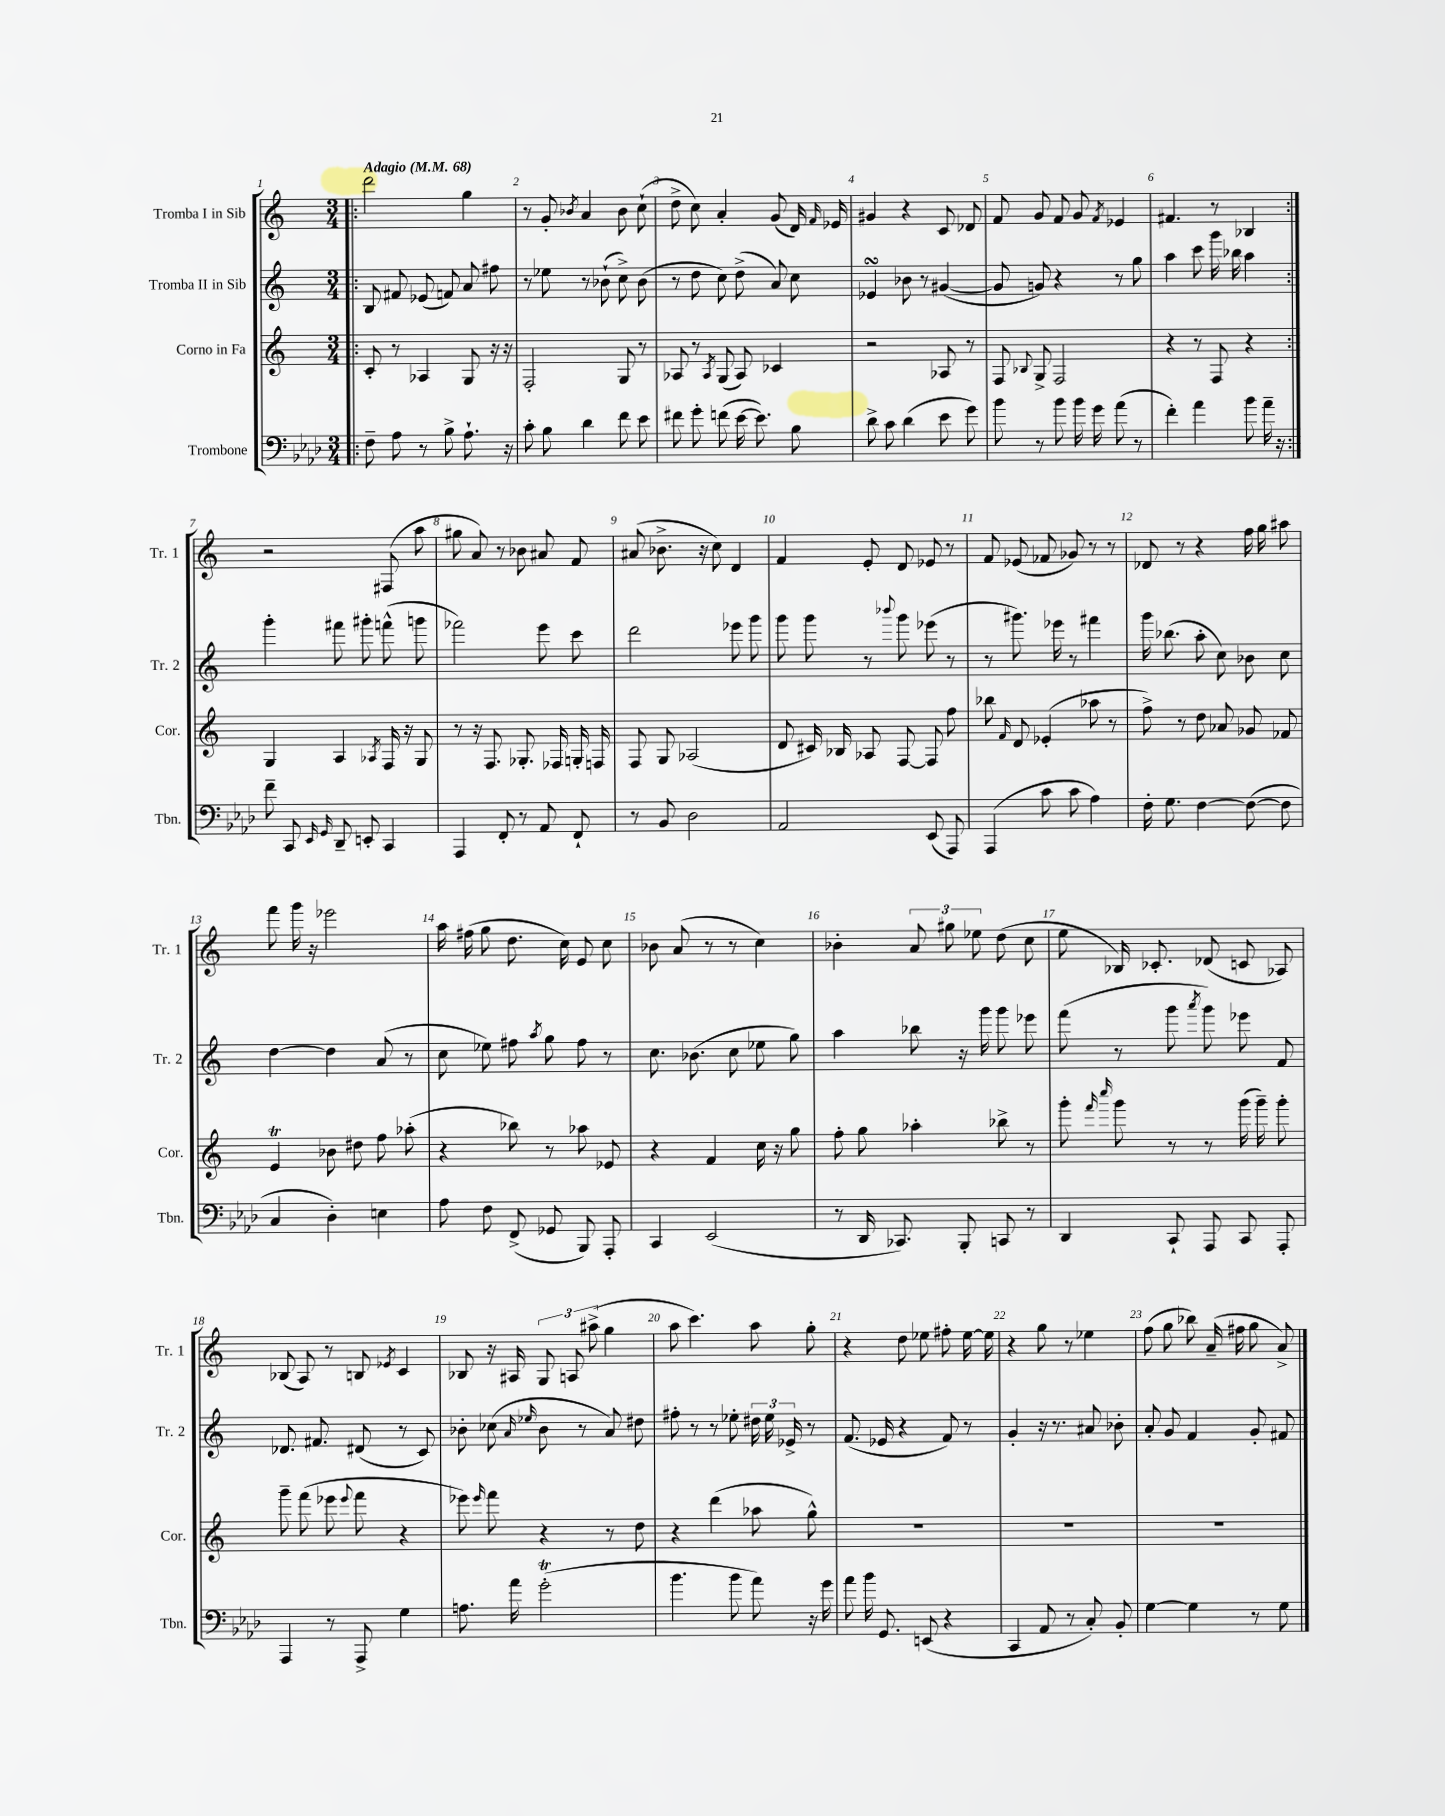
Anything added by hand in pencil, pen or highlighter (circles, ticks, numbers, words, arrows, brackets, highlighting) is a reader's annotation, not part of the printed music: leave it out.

**kern	**kern	**kern	**kern
*staff4	*staff3	*staff2	*staff1
*clefF4	*clefG2	*clefG2	*clefG2
*k[b-e-a-d-]	*k[]	*k[]	*k[]
*M3/4	*M3/4	*M3/4	*M3/4
*MM68	*MM68	*MM68	*MM68
=!|:	=!|:	=!|:	=!|:
8F~	8c'	8B	2ddd
8A-	8r	8f#	.
8r	4A-	(8e-	.
8B-^	.	8f)	.
8.A-`	8G	8a	4gg
.	16r	8ff#	.
16r	16r	.	.
=	=	=	=
8c'	2F'	8r	8r
8B-	.	8ee-	8g'
.	.	.	8qb-
4d-	.	8r	4a
.	.	(8b-`	.
8f	8G	8cc^)	8b-
8e-	8r	(8b-	(8cc`
=	=	=	=
8f#	8A-	8r	8dd^
8g'	8r	8dd	8cc)
.	8qA-	.	.
(8f	(8G	8cc)	4a'
[16e-	8A-)	(8dd^	.
8.e-])	.	.	.
.	4c-	8a)	(8g
8B-	.	8cc	16d)
.	.	.	16qqf
.	.	.	16e-
=	=	=	=
8d-^	2r	4e-	4g#
8c	.	.	.
(4d-	.	8b-	4r
.	.	8r	.
8e-	8A-	([4g#	8c
8g)	8r	.	8d-
=	=	=	=
8b-	8F	8g#]	8f
.	8qqB-	.	.
8r	8G^	8g)	8g
8b-	2F	4r	8f
16b-	.	.	8g
16g	.	.	.
.	.	.	8qf
(8a-	.	8r	4e-
8r	.	8gg	.
=	=	=	=
4f')	4r	4aa	4.f#
4a-	8r	8ccc	.
.	8F	16ggg	8r
.	.	16bb-	.
8b-	4r	4aa	4B-
16a-~	.	.	.
16r	.	.	.
=:|!	=:|!	=:|!	=:|!
8f~	4G	4ggg'	2r
8CC	.	.	.
16qqEE-	.	.	.
16qqGG	.	.	.
8DD-~	4A	8fff#	.
8EE'	.	8ggg#'	.
.	8qA-	.	.
4CC	16F	(8fff^^	(8F#
.	16r	.	.
.	8G	8ggg	8aa
=	=	=	=
4AAA-	8r	2fff-)	8gg#
.	16r	.	8a)
.	8.F	.	.
8FF'	.	.	8r
8r	8.G-'	.	8b-
8AA-	.	8eee	8a#
.	16F-	.	.
8FF`	16G'	8ccc	8f
.	16F	.	.
=	=	=	=
8r	8F	2ddd	(8a#
8BB-	8G	.	8.b-^
2D-	(2A-	.	.
.	.	.	16r
.	.	.	8cc)
.	.	8eee-	4d
.	.	8ggg	.
=	=	=	=
2AA-	8d	8ggg	4f
.	16c#)	8ggg	.
.	16B-	.	.
.	8A-	8r	8e'
.	.	8qqbbb-	.
.	[8F	8ggg	8d
(8EE-	8F]	(8eee-	8e-
8AAA-)	8ff	8r	8r
=	=	=	=
(4AAA-	8bb-	8r	8f
.	16qqf	.	.
.	8d	8.ggg#)	(8e-
8c	(4e-'	.	8f-
.	.	16eee-	.
8c	.	8r	8g-)
4A-)	8aa-	4fff#	8r
.	8r	.	8r
=	=	=	=
16F'	8ff^)	16ggg	8d-
8.G	.	(8.bb-	.
.	8r	.	8r
[4F	8dd	8aa'	4r
.	8a-	8cc)	.
(8F_	8g-	8b-	16ff
.	.	.	16gg
8F]	8f-	8cc	8aa#
=	=	=	=
4C	4e	[4dd	8fff
.	.	.	16ggg
.	.	.	16r
4D-')	8b-	4dd]	2eee-
.	8dd#	.	.
4E	8ff	(8a	.
.	(8aa-'	8r	.
=	=	=	=
8A-	4r	8cc	16aa
.	.	.	(16ff#
8F	.	8ee-)	8gg
(8FF^	8bb-)	8ff#	8.dd
.	.	8qaa	.
8GG-	8r	8gg	.
.	.	.	16cc)
8BBB-)	8aa-	8ff#	8e
8AAA-'	8e-	8r	8cc
=	=	=	=
4CC	4r	8.cc	8b-
.	.	.	(8a
.	.	(8.b-	.
(2EE-	4f	.	8r
.	.	8cc	8r
.	16cc	8ee-	4cc)
.	16r	.	.
.	8gg	8gg)	.
=	=	=	=
8r	8ff'	4aa	4b-'
16DD-	8gg	.	.
8.CC-)	.	.	.
.	4aa-'	8bb-	12a
.	.	.	12gg#
8BBB-'	.	16r	.
.	.	.	12ee-
.	.	16ggg	.
8CC	8bb-^	8ggg	(8dd
8r	8r	8eee-	8cc
=	=	=	=
4DD-	8ggg'	(8fff	8ee
.	16qqfff	.	.
.	16qqcccc	.	.
.	8ggg	8r	16B-)
.	.	.	8.c-'
8CC`	8r	8ggg	.
.	.	8qaaa	.
8AAA-	8r	8ggg)	(8d-
8CC	(16ggg	8eee-	8c
.	16ggg~)	.	.
8AAA-'	8ggg'	8f	8A-)
=	=	=	=
4AAA-	8ggg~	8.d-	(8B-
.	(8fff	.	8A)
.	.	8.f#	.
8r	8eee-	.	8r
.	8qqeee-	.	.
8AAA-^	8fff	(8d#	8B
.	.	.	8qe-
4G	4r	8r	4c
.	.	8c)	.
=	=	=	=
8.A	8eee-)	8b-'	8B-
.	16qqeee-	.	.
.	8fff	(8cc-	16r
16a-	.	.	16A#
.	.	16qqa	.
.	.	16qqee-	.
(2g'	4r	8b-	12G
.	.	.	12A
.	.	8r	.
.	.	.	(12aa#^
.	8r	8a)	4gg
.	8dd	8dd#	.
=	=	=	=
4.b-	4r	8ff#'	8aa
.	.	8r	4.ccc)
.	(4ddd	8r	.
8b-	.	8ee-'	.
8a-)	8aa-	24dd#	8aa
.	.	24ee-	.
.	.	24e-^	.
16r	8gg^^)	8r	8gg'
16g	.	.	.
=	=	=	=
8a-	2.r	(8.f	4r
16b-	.	.	.
8.GG	.	16e-	.
.	.	4r	8dd
(8EE	.	.	8ee-
4r	.	8f)	8ff#'
.	.	8r	[16ee-
.	.	.	16ee-]
=	=	=	=
4CC	2.r	4g'	4r
8AA-	.	16r	8gg
.	.	8.r	.
8r	.	.	8r
8C')	.	8a#	4ee-
8BB-'	.	8b-'	.
=	=	=	=
[4G	2.r	8a'	(8ff
.	.	8g	8gg
4G]	.	4f	8bb-)
.	.	.	(16a~
.	.	.	16ff#
8r	.	8g'	8gg
8G	.	8f#	8a^)
==	==	==	==
*-	*-	*-	*-
